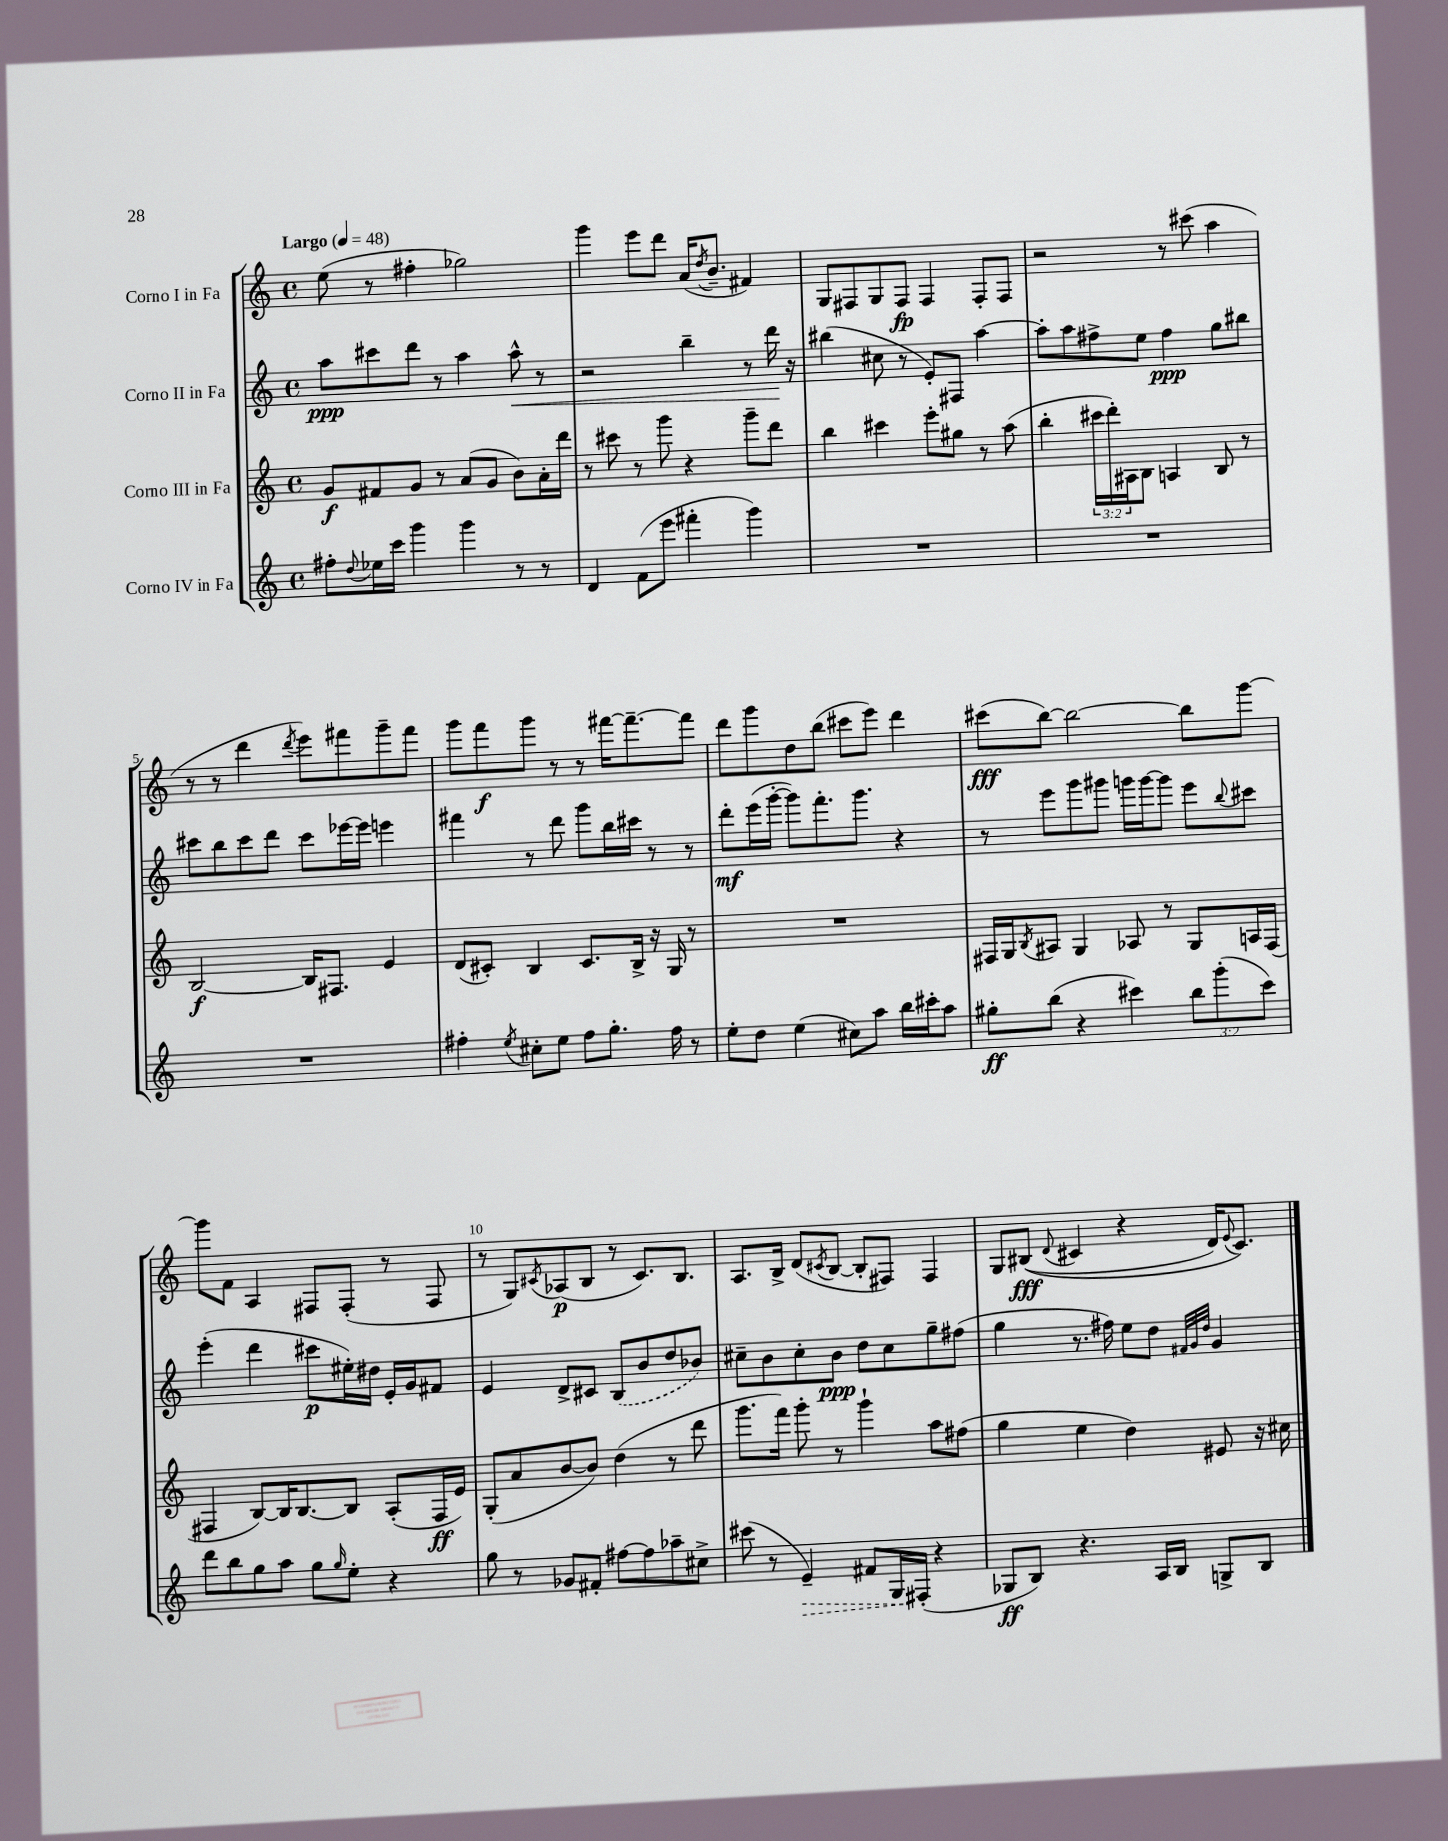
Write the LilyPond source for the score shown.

<<
\new StaffGroup <<
\new Staff = "s0" \with { instrumentName = "Corno I in Fa" } {
    \clef treble \key c \major \defaultTimeSignature \time 4/4 \tempo "Largo" 4 = 48
    e''8( r8 fis''4-. ges''2) |
    g'''4 e'''8 d'''8 a'16( \acciaccatura { d''8 } b'8.-- fis'4) |
    g8 fis8 g8 fis8\fp fis4 fis8-. fis8 |
    r2 r8 cis'''8( a''4 |
    r8 r8 d'''4 \acciaccatura { d'''8 } e'''8) fis'''8 g'''8-- fis'''8 |
    g'''8 f'''8\f g'''8 r8 r8 fis'''16~ fis'''8.~-- fis'''8 |
    d'''8 g'''8 d''8 b''8( cis'''8 e'''8) d'''4 |
    cis'''8\fff( b''8~) b''2~ b''8 g'''8~ |
    g'''8 f'8 a4 fis8 fis8-.( r8 fis8 |
    r8 g8) \acciaccatura { cis'8 } aes8\p( b8 r8 cis'8.) b8. |
    a8. b16-> d'8( \acciaccatura { cis'8 } b8~ b8-. fis8) fis4 |
    g8 bis8\fff(\( \appoggiatura { d'8 } cis'4 r4 d'16) \appoggiatura { e'8 } cis'8.\) \bar "|." |
}
\new Staff = "s1" \with { instrumentName = "Corno II in Fa" } {
    \clef treble \key c \major \defaultTimeSignature \time 4/4
    a''8\ppp cis'''8 d'''8 r8 a''4 a''8-^\< r8 |
    r2 b''4-- r8 d'''16\! r16 |
    bis''4( cis''8 r8 e'8-.) fis8 a''4~ |
    a''8-. a''8 fis''8-> e''8 fis''4\ppp g''8 bis''8 |
    cis'''8 b''8 cis'''8 d'''8 cis'''8 ees'''16~ ees'''16 e'''4 |
    fis'''4 r8 d'''8 g'''8 b''16 cis'''16 r8 r8 |
    d'''8-.\mf e'''16( g'''16~-. g'''8) f'''8.-. g'''8. r4 |
    r8 e'''8 g'''8 gis'''8 g'''16 g'''16~ g'''8 e'''8 \appoggiatura { b''8 } cis'''8 |
    e'''4-.( d'''4 cis'''8\p eis''16-.) dis''16 e'16-. g'16 fis'8 |
    e'4 d'8-> cis'8 \once \slurDashed b8( b'8 d''8 bes'8) |
    cis''8-- b'8 cis''8-. b'8\ppp d''8 cis''8 g''8-- fis''8( |
    g''4 r8. fis''16) e''8 d''8 \grace { fis'32 g'32 d''32 } g'4 \bar "|." |
}
\new Staff = "s2" \with { instrumentName = "Corno III in Fa" } {
    \clef treble \key c \major \defaultTimeSignature \time 4/4 \override Staff.TupletNumber.text = #tuplet-number::calc-fraction-text
    g'8\f fis'8 g'8 r8 a'8( g'8 b'8) a'16-. d'''16 |
    r8 cis'''8 r8 g'''8 r4 g'''8-- d'''8 |
    b''4 cis'''4 e'''8-. gis''8 r8 a''8( |
    b''4-. \tuplet 3/2 { cis'''16 d'''16-.) ais16 } b8 a4 b8 r8 |
    b2~\f b16 fis8. e'4 |
    d'8( cis'8-.) b4 cis'8. b16-> r16 g16 r8 |
    R1 |
    fis16 g16 \acciaccatura { b8 } ais8 g4 aes8 r8 g8 a16 fis16( |
    fis4 b8~) b16 b8.~ b8 a8-.( fis16\ff e'16) |
    g8-.( a'8 b'8~ b'8) d''4( r8 d'''8 |
    g'''8. f'''16) g'''8-. r8 g'''4-! a''8 fis''8( |
    g''4 e''4 d''4) eis'8 r16 cis''16 \bar "|." |
}
\new Staff = "s3" \with { instrumentName = "Corno IV in Fa" } {
    \clef treble \key c \major \defaultTimeSignature \time 4/4 \override Staff.TupletNumber.text = #tuplet-number::calc-fraction-text
    fis''8-. \appoggiatura { d''8 } ees''16 c'''16 g'''4 g'''4 r8 r8 |
    d'4 f'8( e'''8 fis'''4-. g'''4) |
    R1 |
    R1 |
    R1 |
    fis''4-. \acciaccatura { e''8 } cis''8-. e''8 fis''8 g''8.-. fis''16 r8 |
    e''8-. d''8 e''4( cis''8) a''8 b''16 cis'''16-. a''8 |
    gis''8-.\ff b''8( r4 cis'''4) \tuplet 3/2 { b''8 g'''8-.( cis'''8) } |
    d'''8 b''8 g''8 a''8 g''8 \grace { g''16 } e''8-. r4 |
    g''8 r8 ges'8 fis'8-. fis''8~ fis''8 aes''8-- cis''8-> |
    cis'''8( r8 \once \override Hairpin.style = #'dashed-line e'4--\>) fis'8 g16\! fis16-.( r4 |
    ges8\ff b8) r4. a16 b16 g8-> b8 \bar "|." |
}
>>
>>
\layout { \context { \Score \override BarNumber.break-visibility = ##(#f #t #t) barNumberVisibility = #(every-nth-bar-number-visible 5) } }
